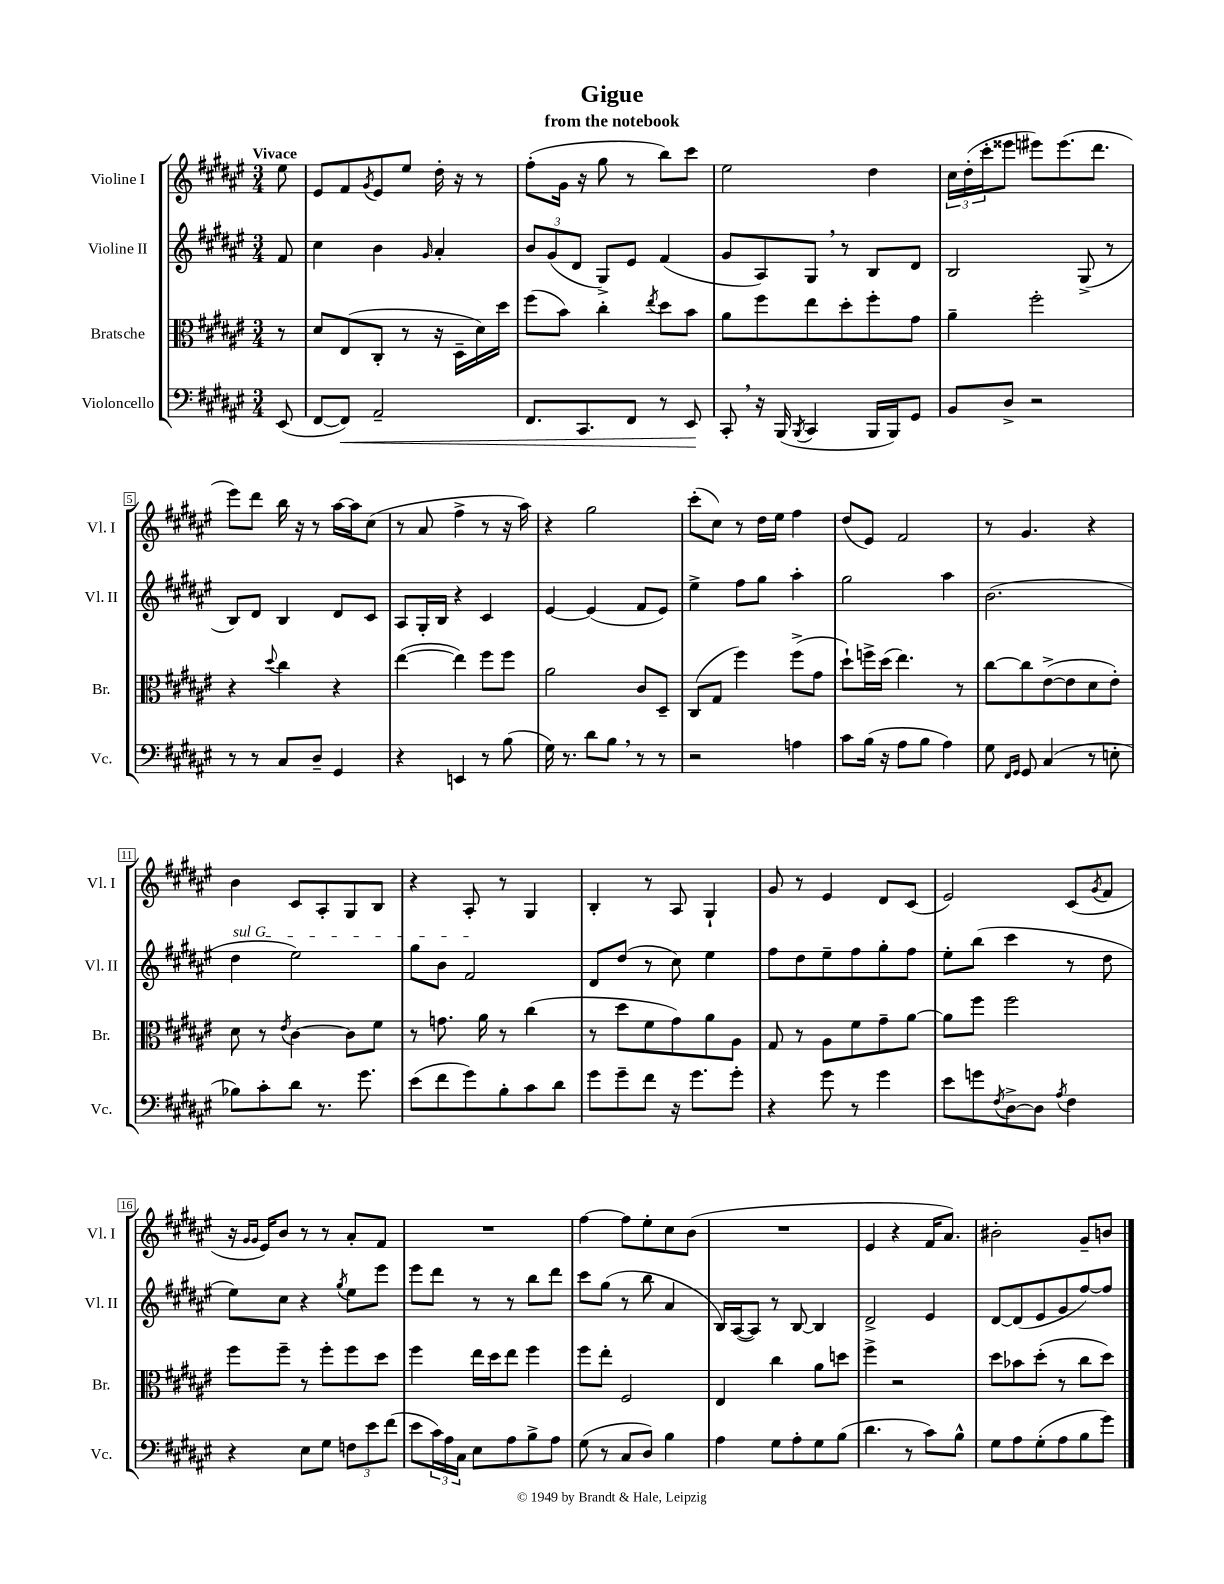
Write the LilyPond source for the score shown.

\header { title = "Gigue" subtitle = "from the notebook" }
<<
\new StaffGroup <<
\new Staff = "s0" \with { instrumentName = "Violine I" shortInstrumentName = "Vl. I" } {
    \clef treble \key fis \major \numericTimeSignature \time 3/4 \partial 8 \tempo "Vivace"
    eis''8 |
    eis'8 fis'8 \acciaccatura { gis'8 } eis'8 eis''8 dis''16-. r16 r8 |
    fis''8-.( gis'16 r16 gis''8 r8 b''8) cis'''8 |
    eis''2 dis''4 |
    \tuplet 3/2 { cis''16 dis''16-.( cis'''16-. } eisis'''8 eis'''8) eis'''8.( dis'''8. |
    eis'''8) dis'''8 b''16 r16 r8 ais''16~ ais''16 cis''8( |
    r8 ais'8 fis''4-> r8 r16 ais''16) |
    r4 gis''2 |
    cis'''8-.( cis''8) r8 dis''16 eis''16 fis''4 |
    dis''8( eis'8) fis'2 |
    r8 gis'4. r4 |
    b'4 cis'8 ais8-. gis8 b8 |
    r4 ais8-. r8 gis4 |
    b4-. r8 ais8 gis4-! |
    gis'8 r8 eis'4 dis'8 cis'8( |
    eis'2) cis'8( \acciaccatura { gis'8 } fis'8 |
    r16 \grace { gis'16 gis'16 } eis'16) b'8 r8 r8 ais'8-. fis'8 |
    R2. |
    fis''4~ fis''8 eis''8-. cis''8 b'8( |
    R2. |
    eis'4 r4 fis'16 ais'8.) |
    bis'2-. gis'8-- b'8 \bar "|." |
}
\new Staff = "s1" \with { instrumentName = "Violine II" shortInstrumentName = "Vl. II" } {
    \clef treble \key fis \major \numericTimeSignature \time 3/4 \partial 8
    fis'8 |
    cis''4 b'4 \grace { gis'16 } ais'4-. |
    \tuplet 3/2 { b'8 gis'8( dis'8 } gis8->) eis'8 fis'4( |
    gis'8 ais8) gis8 \breathe r8 b8 dis'8 |
    b2 gis8->( r8 |
    b8) dis'8 b4 dis'8 cis'8 |
    ais8 gis16-. b16 r4 cis'4 |
    eis'4~ eis'4( fis'8 eis'8) |
    eis''4-> fis''8 gis''8 ais''4-. |
    gis''2 ais''4 |
    b'2.( |
    \once \override TextSpanner.bound-details.left.text = \markup { \italic "sul G" } dis''4\startTextSpan eis''2) |
    gis''8 b'8 fis'2\stopTextSpan |
    dis'8 dis''8( r8 cis''8) eis''4 |
    fis''8 dis''8 eis''8-- fis''8 gis''8-. fis''8 |
    eis''8-. b''8( cis'''4 r8 dis''8 |
    eis''8) cis''8 r4 \acciaccatura { gis''8 } eis''8 eis'''8 |
    eis'''8 dis'''8 r8 r8 b''8 dis'''8 |
    cis'''8 gis''8( r8 b''8 ais'4 |
    b16) ais16~( ais8) r8 b8~ b4 |
    dis'2-> eis'4 |
    dis'8~ dis'8( eis'8 gis'8 fis''8~) fis''8 \bar "|." |
}
\new Staff = "s2" \with { instrumentName = "Bratsche" shortInstrumentName = "Br." } {
    \clef alto \key fis \major \numericTimeSignature \time 3/4 \partial 8
    r8 |
    dis'8 eis8( cis8-. r8 r16 dis16-- dis'16) dis''16 |
    fis''8( b'8) cis''4-. \acciaccatura { eis''8 } dis''8 b'8 |
    ais'8 fis''8 eis''8 dis''8-. fis''8-. gis'8 |
    ais'4-- fis''2-. |
    r4 \appoggiatura { dis''8 } cis''4 r4 |
    eis''4~( eis''4) fis''8 fis''8 |
    ais'2 cis'8 dis8-- |
    cis8( gis8 fis''4) fis''8->( gis'8 |
    dis''8-!) f''16-> dis''16( eis''4.) r8 |
    cis''8~ cis''8 eis'8~->( eis'8 dis'8 eis'8-.) |
    dis'8 r8 \acciaccatura { eis'8 } cis'4~ cis'8 fis'8 |
    r8 g'8. ais'16 r8 cis''4( |
    r8 dis''8 fis'8 gis'8) ais'8 ais8 |
    gis8 r8 ais8 fis'8 gis'8-- ais'8~ |
    ais'8 fis''8 fis''2 |
    fis''8 fis''8-- r8 fis''8-. fis''8 dis''8 |
    fis''4 eis''16 dis''16 eis''8 fis''4 |
    fis''8 eis''8-. fis2 |
    eis4 cis''4 ais'8 d''8 |
    fis''4-> r2 |
    dis''8 bes'8 dis''8-.( r8 cis''8 dis''8) \bar "|." |
}
\new Staff = "s3" \with { instrumentName = "Violoncello" shortInstrumentName = "Vc." } {
    \clef bass \key fis \major \numericTimeSignature \time 3/4 \partial 8
    eis,8( |
    fis,8~ fis,8\<) ais,2-- |
    fis,8. cis,8. fis,8 r8 eis,8\! |
    cis,8-. \breathe r16 b,,16( \acciaccatura { b,,8 } cis,4 b,,16 b,,16) gis,8 |
    b,8 dis8-> r2 |
    r8 r8 cis8 dis8-- gis,4 |
    r4 e,4 r8 b8( |
    gis16) r8. dis'8 b8 \breathe r8 r8 |
    r2 a4 |
    cis'8 b16( r16 ais8 b8 ais4) |
    gis8 \grace { fis,16 gis,16 } gis,8 cis4( r8 e8-. |
    bes8) cis'8-. dis'8 r8. gis'8. |
    eis'8( fis'8 gis'8) b8-. cis'8 dis'8 |
    gis'8 gis'8-- fis'8 r16 gis'8. gis'8-. |
    r4 gis'8 r8 gis'4 |
    eis'8 g'8 \acciaccatura { fis8 } dis8~-> dis8 \acciaccatura { ais8 } fis4 |
    r4 eis8 gis8 \tuplet 3/2 { f8 eis'8 fis'8( } |
    eis'8 \tuplet 3/2 { cis'16) ais16 cis16 } eis8 ais8 b8-> ais8 |
    gis8( r8 cis8 dis8) b4 |
    ais4 gis8 ais8-. gis8 b8( |
    dis'4. r8 cis'8) b8-^ |
    gis8 ais8 gis8-.( ais8 b8 gis'8) \bar "|." |
}
>>
>>
\layout { \context { \Score \override BarNumber.stencil = #(make-stencil-boxer 0.1 0.3 ly:text-interface::print) } }
